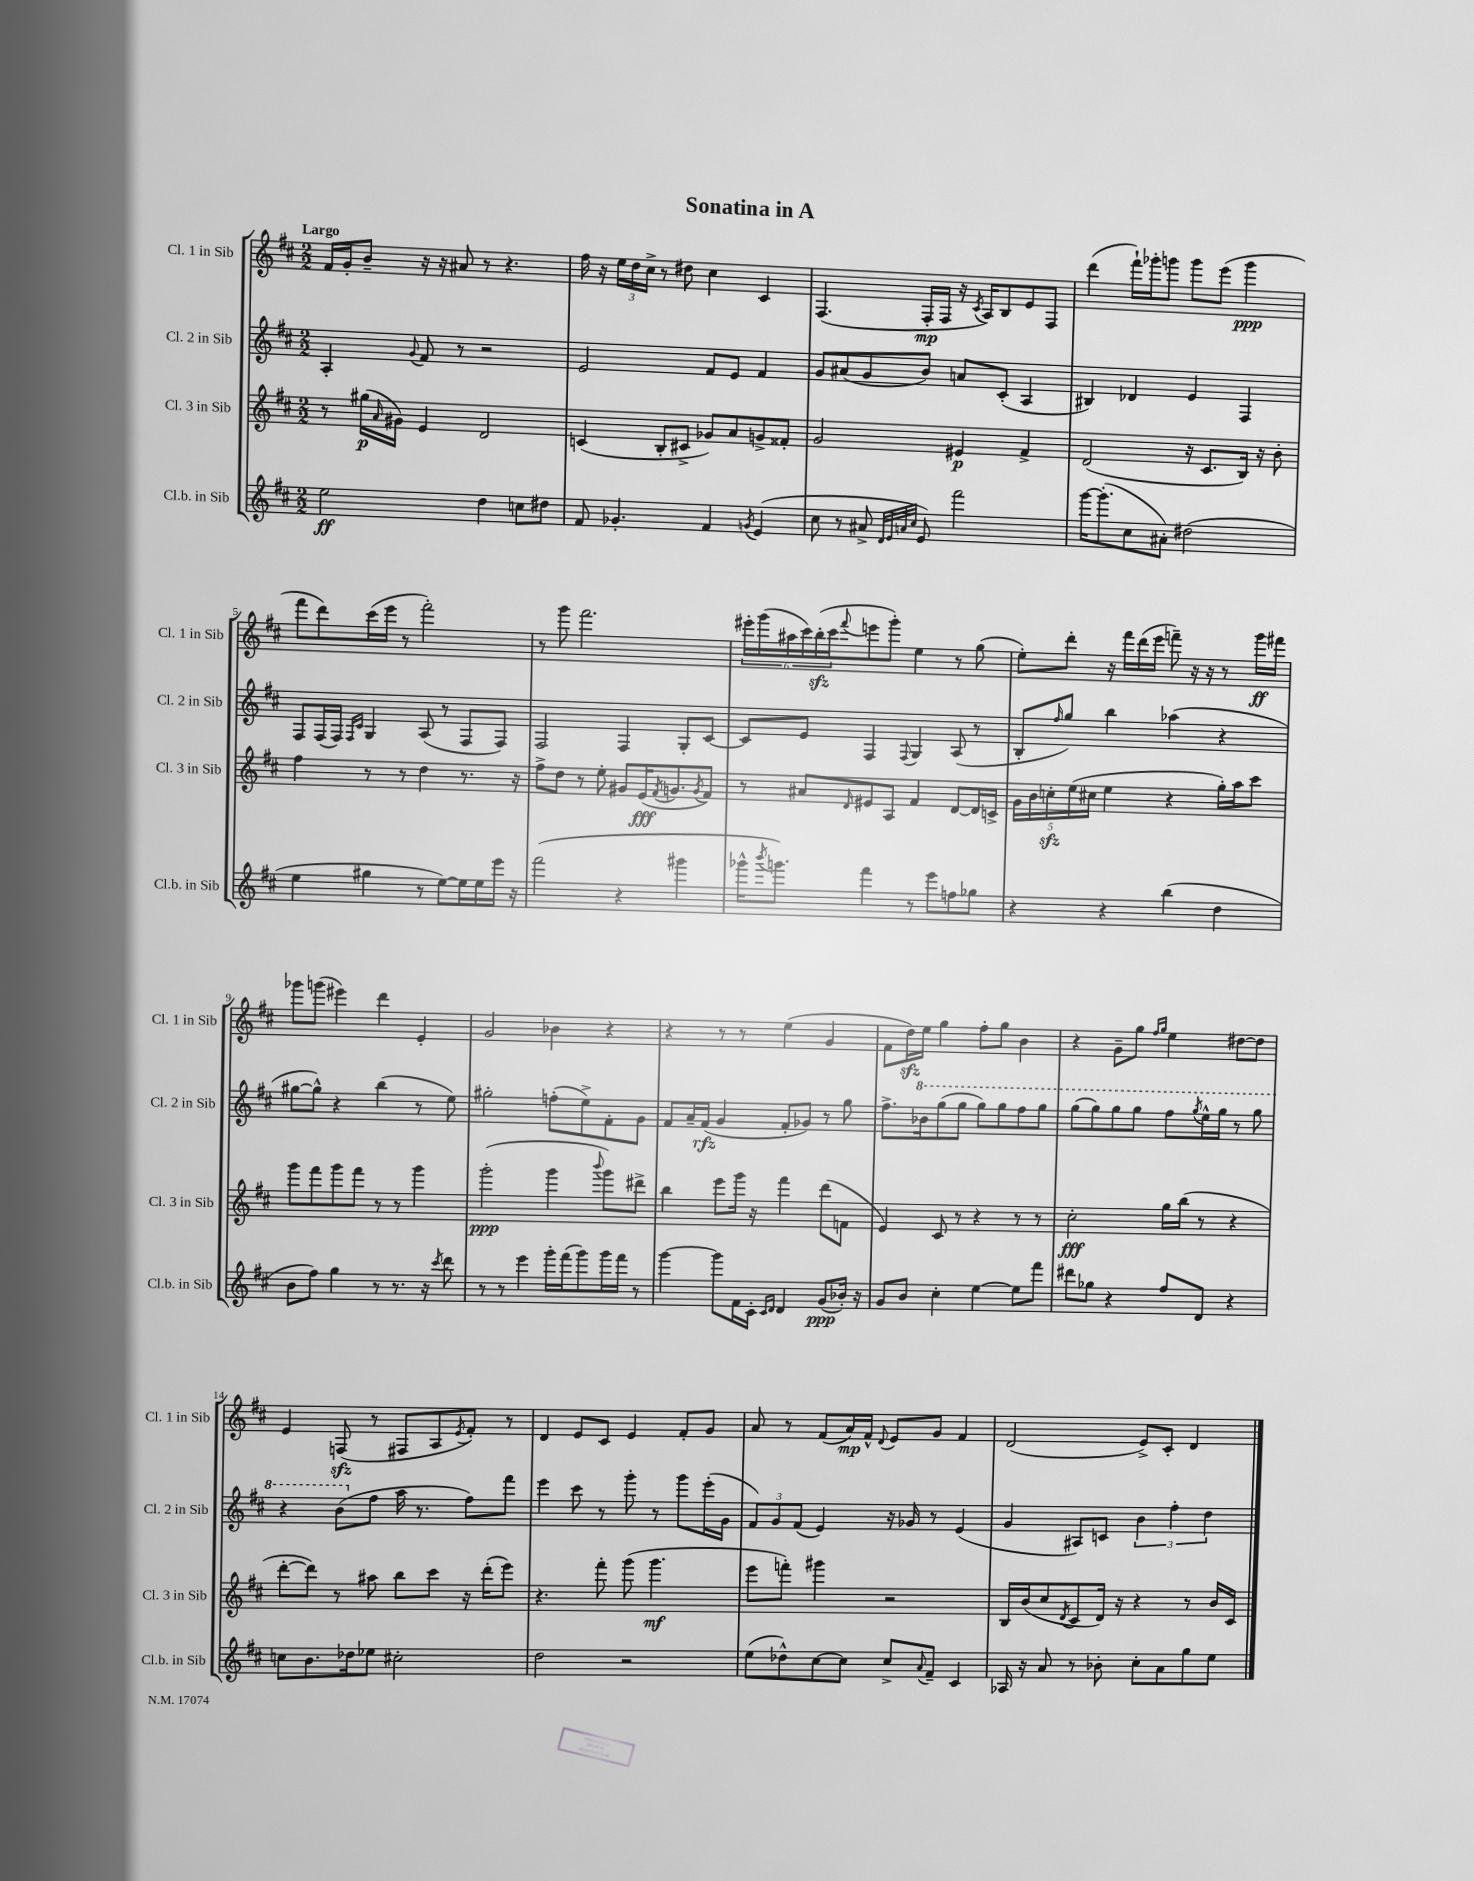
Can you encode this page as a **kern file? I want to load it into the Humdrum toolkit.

**kern	**dynam	**kern	**dynam	**kern	**dynam	**kern	**dynam
*part4	*part4	*part3	*part3	*part2	*part2	*part1	*part1
*staff4	*staff4	*staff3	*staff3	*staff2	*staff2	*staff1	*staff1
*I"Cl.b. in Sib	*	*I"Cl. 3 in Sib	*	*I"Cl. 2 in Sib	*	*I"Cl. 1 in Sib	*
*I'Cl.b. in Sib	*	*I'Cl. 3 in Sib	*	*I'Cl. 2 in Sib	*	*I'Cl. 1 in Sib	*
*clefG2	*	*clefG2	*	*clefG2	*	*clefG2	*
*k[f#c#]	*	*k[f#c#]	*	*k[f#c#]	*	*k[f#c#]	*
*M2/2	*	*M2/2	*	*M2/2	*	*M2/2	*
=1	=1	=1	=1	=1	=1	=1	=1
!	!	!	!	!	!	!LO:TX:a:B:t=Largo	!
2ee\	ff	8r	.	4A'/	.	16f#/LL	.
.	.	.	.	.	.	16g'/J	.
.	.	(16gg#X\LL	p	.	.	8b~/J	.
.	.	16qqa/	.	.	.	.	.
.	.	16g#X\JJ)	.	.	.	.	.
.	.	.	.	8qqg/	.	.	.
.	.	4e/	.	8f#/	.	16r	.
.	.	.	.	.	.	16r	.
.	.	.	.	8r	.	8a#X/	.
4dd\	.	2d/	.	2r	.	8r	.
.	.	.	.	.	.	4.r	.
8ccn\L	.	.	.	.	.	.	.
8dd#X\J	.	.	.	.	.	.	.
=2	=2	=2	=2	=2	=2	=2	=2
8f#/	.	(4cn/	.	2e/	.	16ff#\	.
.	.	.	.	.	.	16r	.
4.g-X'/	.	.	.	.	.	24ee\LL	.
.	.	.	.	.	.	24dd\	.
.	.	.	.	.	.	24cc#^\JJ	.
.	.	8B'/L	.	.	.	8r	.
.	.	8c#X^/J	.	.	.	8dd#X\	.
4f#/	.	8g-X/L)	.	8f#/L	.	4cc#\	.
.	.	8a/	.	8e/J	.	.	.
8qgn/	.	.	.	.	.	.	.
(4e/	.	8gn^/	.	4f#/	.	4c#/	.
.	.	8f##X'/J	.	.	.	.	.
=3	=3	=3	=3	=3	=3	=3	=3
8cc#\	.	2g/	.	8g/L	.	(4.F#/	.
8r	.	.	.	(8a#X/	.	.	.
8a#X^/	.	.	.	8g/	.	.	.
32qqd/LLL	.	.	.	.	.	.	.
32qqe/	.	.	.	.	.	.	.
32qqan/	.	.	.	.	.	.	.
32qqcc#/JJJ	.	.	.	.	.	.	.
8e/)	.	.	.	8b/J)	.	16F#'/LL	mp
.	.	.	.	.	.	16F#/JJ	.
2fff#\	.	4e#X/	p	8an/L	.	16r	.
.	.	.	.	.	.	8qc#/	.
.	.	.	.	.	.	16A/KL)	.
.	.	.	.	(8c#'/J	.	8B/	.
.	.	4f#^/	.	4A/	.	8e/	.
.	.	.	.	.	.	8F#/J	.
=4	=4	=4	=4	=4	=4	=4	=4
[16ggg\KL	.	(2d/	.	4B#X/)	.	(4ddd\	.
(8.ggg'\]	.	.	.	.	.	.	.
8cc#\	.	.	.	4d-X/	.	16fff#`\LL)	.
.	.	.	.	.	.	16ggg-X'\J	.
8a#X'\J)	.	.	.	.	.	8gggn\J	.
(2dd#X\	.	16r	.	4e/	.	8ggg\L	.
.	.	8.c#/L	.	.	.	.	.
.	.	.	.	.	.	(8eee\J	.
.	.	16B/Jk)	.	4F#/	.	4ggg\	ppp
.	.	16r	.	.	.	.	.
.	.	8b'\	.	.	.	.	.
!!LO:LB:g=z
=5	=5	=5	=5	=5	=5	=5	=5
4ee\	.	4ff#\	.	8F#/L	.	8fff#\L	.
.	.	.	.	(16F#/L	.	8ddd\)	.
.	.	.	.	16F#/JJ)	.	.	.
.	.	.	.	16qqF#/LL	.	.	.
.	.	.	.	16qqc#/JJ	.	.	.
4gg#X\	.	8r	.	4G/	.	(16ccc#\L	.
.	.	.	.	.	.	16eee\JJ	.
.	.	8r	.	.	.	8r	.
8r	.	4dd\	.	(8A/	.	2fff#'\)	.
[8ee\L)	.	.	.	8r	.	.	.
16ee\L]	.	8.r	.	8F#/L	.	.	.
16ee\	.	.	.	.	.	.	.
16eee\JJ	.	.	.	8F#/J)	.	.	.
16r	.	16r	.	.	.	.	.
=6	=6	=6	=6	=6	=6	=6	=6
(2fff#\	.	8ff#^\L	.	2F#/	.	8r	.
.	.	8dd\J	.	.	.	8ggg\	.
.	.	8r	.	.	.	2.fff#\	.
.	.	8ee'\	.	.	.	.	.
4r	.	8g#X/L	.	4F#/	.	.	.
.	.	(16e/K	fff	.	.	.	.
.	.	8qf#/	.	.	.	.	.
.	.	8.gn/	.	.	.	.	.
4ggg#X\	.	.	.	8G'/L	.	.	.
.	.	8qg/	.	.	.	.	.
.	.	8f#/J)	.	[8c#/J	.	.	.
=7	=7	=7	=7	=7	=7	=7	=7
16ggg-X^^\KL	.	8r	.	8c#/L]	.	24eee#X'\LL	.
.	.	.	.	.	.	(24ggg\	.
8qbbb/	.	.	.	.	.	.	.
8.gggn\J)	.	.	.	.	.	.	.
.	.	.	.	.	.	24aa#X\	.
.	.	8a#X/L	.	8e/J	.	24ccc#\)	.
.	.	.	.	.	.	(24bbzz'\	.
.	.	.	.	.	.	24ccc#\J	.
.	.	16qqd/	.	.	.	8qqfff#/	.
4fff#\	.	8e#X/	.	4F#/	.	8eeen\	.
.	.	8A/J	.	.	.	8ggg'\J)	.
.	.	.	.	8qqF#/	.	.	.
8r	.	4f#/	.	4G/	.	4ee\	.
8eee\L	.	.	.	.	.	.	.
8ffn\	.	[8d/L	.	(8A/	.	8r	.
8gg-X\J	.	16d/L]	.	8r	.	(8gg\	.
.	.	16cn^/JJ	.	.	.	.	.
=8	=8	=8	=8	=8	=8	=8	=8
4r	.	20g\LL	.	8B'/L	.	8ee'\L)	.
.	.	20b\	.	.	.	.	.
.	.	20ccnzz'\	.	.	.	.	.
.	.	.	.	16qqff#/	.	.	.
.	.	.	.	8gg/J)	.	8ddd'\J	.
.	.	(20ee\	.	.	.	.	.
.	.	20cc#X\JJ	.	.	.	.	.
4r	.	4ee\	.	4bb\	.	16r	.
.	.	.	.	.	.	16fff#\LL	.
.	.	.	.	.	.	(16ddd\	.
.	.	.	.	.	.	16eee\JJ	.
(4bb\	.	4r	.	(4aa-X\	.	8fffn~\)	.
.	.	.	.	.	.	16r	.
.	.	.	.	.	.	16r	.
4dd\	.	16gg'\LL)	.	4r	.	8r	.
.	.	16aa\J	.	.	.	.	.
.	.	8ccc#\J	.	.	.	16ggg\LL	ff
.	.	.	.	.	.	16fff#X\JJ	.
!!LO:LB:g=z
=9	=9	=9	=9	=9	=9	=9	=9
8b\L	.	8ggg\L	.	[8gg#X\L	.	8ggg-X\L	.
8ff#\J)	.	8fff#\	.	8gg#^^\J])	.	(8gggn\J	.
4gg\	.	8ggg\	.	4r	.	4eee#X\)	.
.	.	8fff#\J	.	.	.	.	.
8r	.	8r	.	(4bb\	.	4ddd\	.
8.r	.	8r	.	.	.	.	.
.	.	4ggg\	.	8r	.	4e'/	.
16r	.	.	.	.	.	.	.
8qccc#/	.	.	.	.	.	.	.
8ddd\	.	.	.	8ee\)	.	.	.
=10	=10	=10	=10	=10	=10	=10	=10
8r	.	(2ggg'\	ppp	2gg#X'\	.	2g/	.
8r	.	.	.	.	.	.	.
4eee\	.	.	.	.	.	.	.
16ggg'\LL	.	4ggg\	.	(8ffn'\L	.	4b-X\	.
(16fff#\J	.	.	.	.	.	.	.
8ggg\)	.	.	.	8ee^\)	.	.	.
.	.	8qqbbb/	.	.	.	.	.
16ggg\L	.	8ggg\L)	.	8f#'\	.	4r	.
16fff#\JJ	.	.	.	.	.	.	.
8r	.	8ddd#X^\J	.	8g\J	.	.	.
=11	=11	=11	=11	=11	=11	=11	=11
[4ggg\	.	4bb\	.	8f#/L	.	4r	.
.	.	.	.	16a~/L	.	.	.
.	.	.	.	(16f#/JJ	rfz	.	.
8ggg\L]	.	8eee\L	.	4g/	.	8r	.
16f#\L	.	16ggg\Jk	.	.	.	8r	.
16c#'\JJ	.	16r	.	.	.	.	.
16qqc#/LL	.	.	.	.	.	.	.
16qqd/JJ	.	.	.	.	.	.	.
4d/	.	4fff#\	.	8f#'/L	.	(4ee\	.
.	.	.	.	8g-X/J)	.	.	.
(8g/L	ppp	(8ddd\L	.	8r	.	4g/	.
16b-X'/Jk)	.	8fn\J	.	8gg\	.	.	.
16r	.	.	.	.	.	.	.
=12	=12	=12	=12	=12	=12	=12	=12
8g/L	.	4e/)	.	8.ff#^\L	.	8f#\L	.
8b/J	.	.	.	.	.	16ddzz\L)	.
*	*	*	*	*8va	*	*	*
.	.	.	.	16bb-X\k	.	16ee\JJ	.
4cc#'\	.	8c#/	.	(8ggg\	.	4gg\	.
.	.	8r	.	8ggg\J	.	.	.
[4ee\	.	4r	.	8ggg\L)	.	8ff#'\L	.
.	.	.	.	8ggg\	.	8gg\J	.
8ee\L]	.	8r	.	8fff#\	.	4b\	.
8fff#\J	.	8r	.	8ggg\J	.	.	.
=13	=13	=13	=13	=13	=13	=13	=13
8ddd#X\L	.	2cc#'\	fff	(8ggg\L	.	4r	.
8gg-X\J	.	.	.	8ggg\)	.	.	.
4r	.	.	.	8ggg\	.	8g~\L	.
.	.	.	.	8ggg\J	.	8gg\J	.
.	.	.	.	.	.	16qqff#/LL	.
.	.	.	.	.	.	16qqgg/JJ	.
8ff#/L	.	16gg\LL	.	8fff#\L	.	4ee\	.
.	.	(16bb\JJ	.	.	.	.	.
.	.	.	.	8qggg/	.	.	.
8d/J	.	8r	.	16eee^^\L	.	.	.
.	.	.	.	16ggg\JJ	.	.	.
4r	.	4r	.	8r	.	[8dd#X\L	.
.	.	.	.	8ggg\	.	8dd#\J]	.
!!LO:LB:g=z
=14	=14	=14	=14	=14	=14	=14	=14
8ccn\L	.	[8ddd'\L	.	4r	.	4e/	.
8.b\	.	8ddd\J])	.	.	.	.	.
.	.	8r	.	(8bb\L	.	(8Fnzz/	.
16dd-X\k	.	.	.	.	.	.	.
*	*	*	*	*X8va	*	*	*
8ee-X\J	.	8aa#X\	.	8ff#\J	.	8r	.
2cc#X'\	.	8bb\L	.	16aa\	.	8F#X/L	.
.	.	.	.	8.r	.	.	.
.	.	8ccc#\J	.	.	.	8A/	.
.	.	.	.	.	.	8qe/	.
.	.	16r	.	8ff#\L)	.	8f#'/J)	.
.	.	(16ddd'\KL	.	.	.	.	.
.	.	8eee\J)	.	8fff#\J	.	8r	.
=15	=15	=15	=15	=15	=15	=15	=15
2dd\	.	4.r	.	4eee\	.	4d/	.
.	.	.	.	8ccc#\	.	8e/L	.
.	.	8fff#'\	.	8r	.	8c#/J	.
2r	.	(8ggg\	.	8ggg'\	.	4e/	.
.	.	4.ggg\	mf	8r	.	.	.
.	.	.	.	8ggg\L	.	8f#'/L	.
.	.	.	.	(16eee'\L	.	8g/J	.
.	.	.	.	16g\JJ	.	.	.
=16	=16	=16	=16	=16	=16	=16	=16
(8ee\L	.	8eee\L	.	12f#/L)	.	8a/	.
.	.	.	.	12g/	.	.	.
8dd-X^^\)	.	8fffn'\J)	.	.	.	8r	.
.	.	.	.	(12f#/J	.	.	.
[8cc#\	.	4ggg#X\	.	4e/)	.	(8f#/L	.
8cc#\J]	.	.	.	.	.	16a/L)	mp
.	.	.	.	.	.	16f#^^/JJ	.
.	.	.	.	.	.	8qqd/	.
8cc#^/L	.	2r	.	16r	.	8e/L	.
.	.	.	.	16g-X/	.	.	.
8qqa/	.	.	.	.	.	.	.
8f#~/J	.	.	.	8r	.	8g/J	.
4c#/	.	.	.	(4e/	.	4f#/	.
=17	=17	=17	=17	=17	=17	=17	=17
16A-X/	.	16B/LL	.	4g/	.	(2d/	.
16r	.	(16b/J	.	.	.	.	.
8a/	.	8cc#/	.	.	.	.	.
.	.	8qd/	.	.	.	.	.
8r	.	8c#/	.	8A#X/L)	.	.	.
8b-X'\	.	16d/Jk)	.	8cn/J	.	.	.
.	.	16r	.	.	.	.	.
8cc#'\L	.	4r	.	6b\	.	8e^/L)	.
8a\	.	.	.	.	.	8c#'/J	.
.	.	.	.	6ff#'\	.	.	.
8gg\	.	8r	.	.	.	4d/	.
.	.	.	.	6dd\	.	.	.
8ee\J	.	16b/LL	.	.	.	.	.
.	.	16c#/JJ	.	.	.	.	.
==	==	==	==	==	==	==	==
*-	*-	*-	*-	*-	*-	*-	*-
